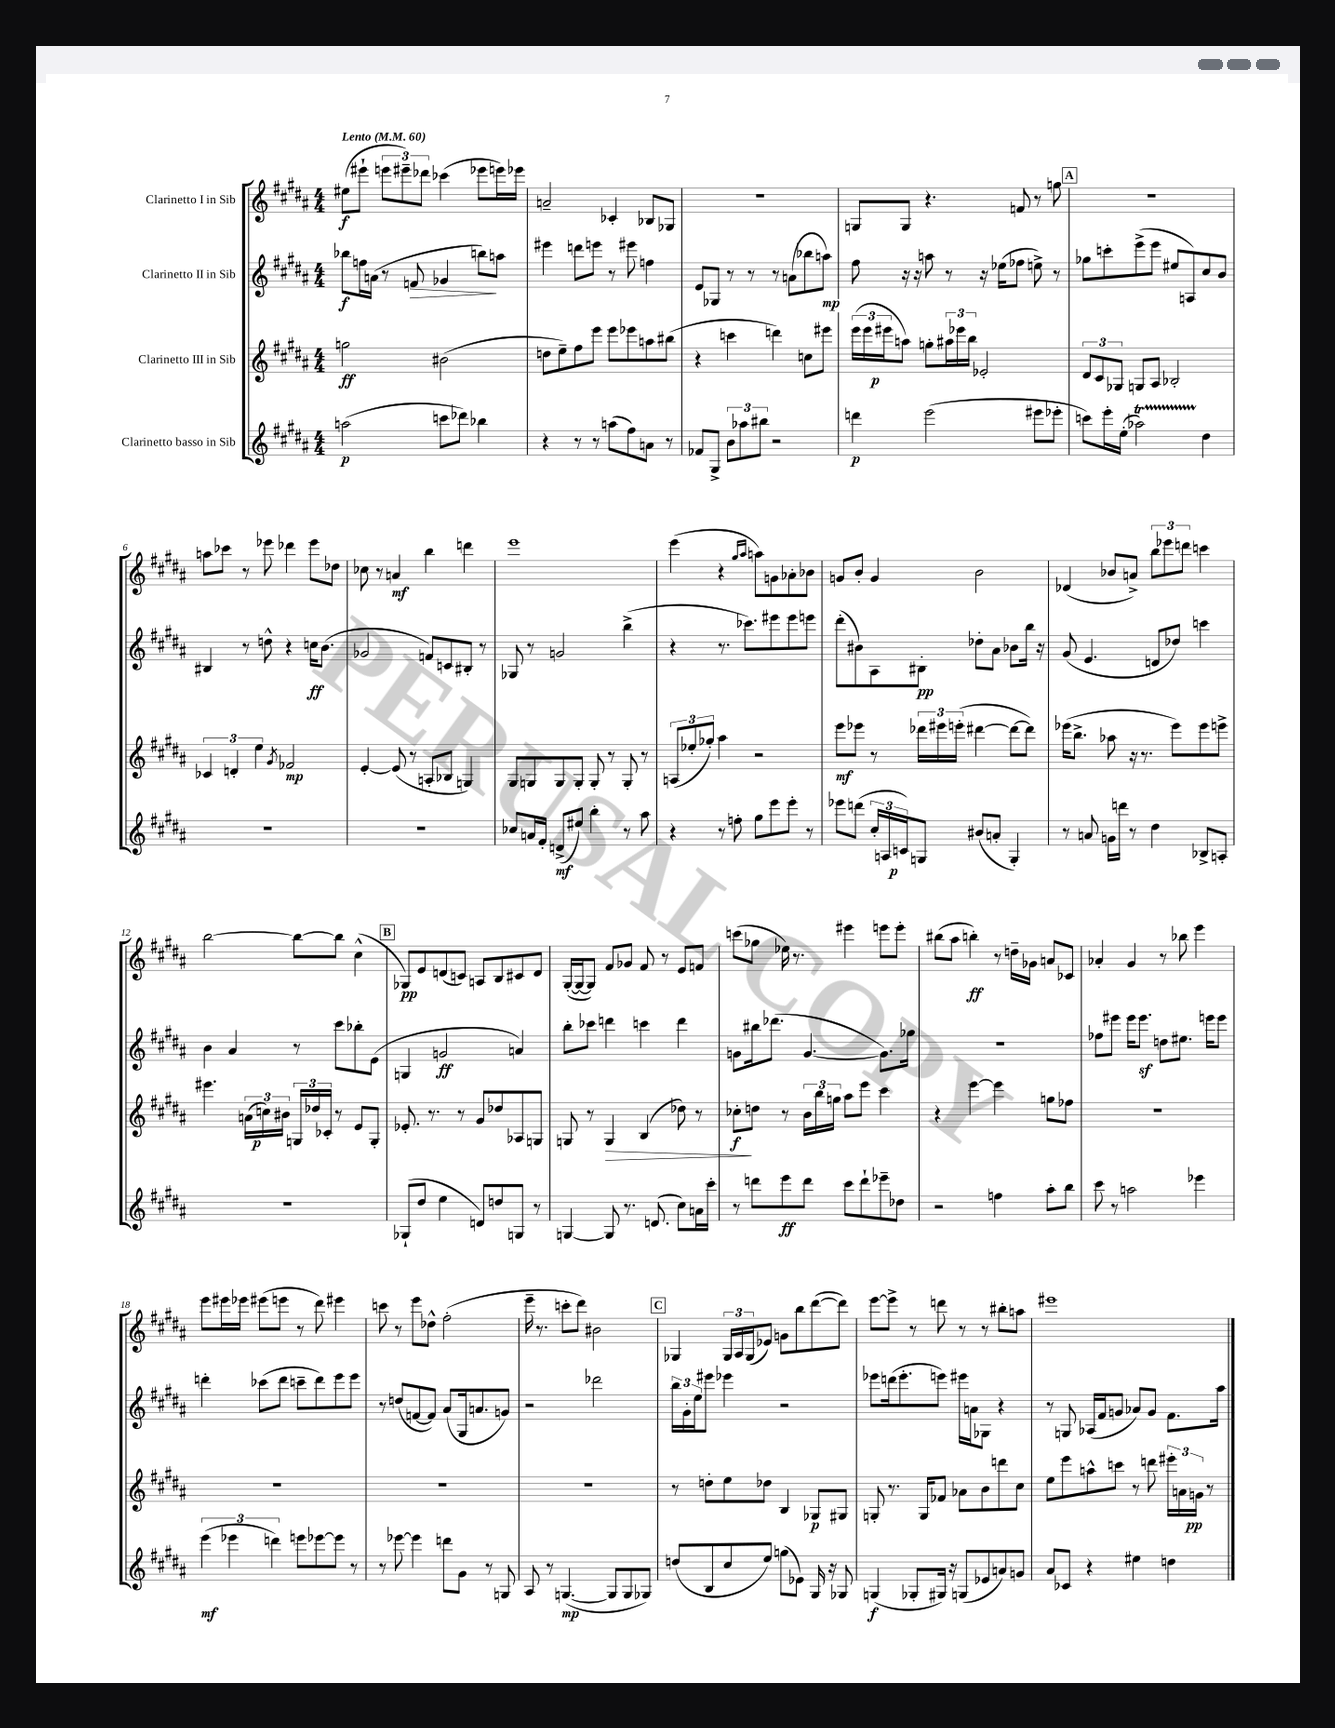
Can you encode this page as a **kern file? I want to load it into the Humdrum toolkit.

**kern	**kern	**kern	**kern
*staff4	*staff3	*staff2	*staff1
*clefG2	*clefG2	*clefG2	*clefG2
*k[f#c#g#d#a#]	*k[f#c#g#d#a#]	*k[f#c#g#d#a#]	*k[f#c#g#d#a#]
*M4/4	*M4/4	*M4/4	*M4/4
*MM60	*MM60	*MM60	*MM60
(2aa\	2gg\	8bb-\L	(8ee#\L
.	.	16ff\L	8eee#`\J
.	.	(16a\JJ	.
.	.	8r	12eee\L
.	.	.	12eee#~\)
.	.	8f/	.
.	.	.	12ddd-\J
8ccc\L	(2b#\	4g-/	(4ccc-\
8ddd-\J)	.	.	.
4bb-\	.	8bb\L)	8eee-\L
.	.	8aa\J	16eee\L)
.	.	.	16eee-\JJ
=	=	=	=
4r	8dd\L	4eee#\	2a~/
.	8ee~\)	.	.
8r	8ff#\	8ddd\L	.
8r	8eee\J	8eee\J	.
(8aa\L	8eee\L	8r	4c-'/
8ff#\)	8eee-\	8eee#\	.
8a\J	8aa\	4ff\	8B-/L
8r	(8bb#\J	.	8G-/J
=	=	=	=
8f-/L	4r	8e/L	1r
8G#^/J	.	8G-/J	.
12b\L	4ccc\	8r	.
12aa-\	.	.	.
.	.	8r	.
12bb#\J	.	.	.
2r	4ddd\)	8r	.
.	.	(8a\L	.
.	8cc\L	8bb-\	.
.	8eee#\J	8aa\J)	.
=	=	=	=
4ddd\	(24eee\LL	8ff#\	8G/L
.	24eee\	.	.
.	24eee#\J	.	.
.	8aa\J)	16r	8G/J
.	.	16r	.
(2eee\	8gg'\L	8aa\	4.r
.	24aa#\L	8r	.
.	24eee-\	.	.
.	24bb\JJ	.	.
.	2e-'/	16r	.
.	.	(16ee-\LK	.
.	.	8ff-\J	8f/
8eee#\L	.	8ee^\)	8r
8eee-'\J	.	8r	8gg\
=	=	=	=
8ccc\L)	12d#/L	8gg-\L	1r
.	12c#/	.	.
16eee'\L	.	8ccc'\	.
.	12G-/J	.	.
(16ee'\JJ	.	.	.
2aa-\)	8G/L	(8eee^\	.
.	8A#/J	8eee\J	.
.	2B-'/	8ee#/L	.
.	.	8A/)	.
4dd#\	.	8cc#/	.
.	.	8b/J	.
=	=	=	=
1r	6c-/	4B#/	8aa\L
.	.	.	8ccc-\J
.	6d'/	.	.
.	.	8r	8r
.	6ee\	.	.
.	.	8dd^^\	8eee-\
.	8qg#/	.	.
.	2f-/	4r	4ddd-\
.	.	16cc\LK	8eee-\L
.	.	(8.b\J	.
.	.	.	8dd-\J
=	=	=	=
1r	[4e'/	2g-/	8cc-\
.	.	.	8r
.	(8e/]	.	4a/
.	8r	.	.
.	8A'/L	8f/L)	4bb\
.	8B-/J	8c/	.
.	4G/)	8B#'/J	4ddd\
.	.	8r	.
=	=	=	=
8cc-/L	8G#/L	8G-/	1eee
16a/L	8G/	8r	.
16f#'/JJ	.	.	.
(8d^/L	8G/	2g/	.
8ee#/J)	8G'/J	.	.
4bb'\	8G'/	.	.
.	8r	.	.
8r	8G'/	(4bb^\	.
8aa#\	8r	.	.
=	=	=	=
4r	(12A/L	4r	(4eee\
.	12ee-'/	.	.
.	12gg-'/J)	.	.
8r	4aa#\	8.r	4r
8ff'\	.	.	.
.	.	8.ccc-\L)	.
.	.	.	16qqgg#/LL
.	.	.	16qqaa#/JJ
8gg#\L	2r	.	8aa\L)
8eee\	.	8eee#\	8g\
8eee'\J	.	8eee#\	8a-'\
8r	.	8eee\J	8b-\J
=	=	=	=
8eee-\L	8eee\L	(8ddd#'\L	8g/L
(8ddd\J	8eee-\J	8b#\)	8b'/J
24cc#'/LL	8r	8A#\	4g/
24A/	.	.	.
24c/J)	.	.	.
8G/J	24ddd-\LL	8B#'\J	.
.	24eee#\	.	.
.	(24eee'\JJ	.	.
(8b#/L	[4ddd#\	8dd-'\L	2b\
8a'/J	.	8a#\J	.
4G'/)	8ddd#\_L	8b-\L	.
.	8ddd#\]J)	16bb\Jk	.
.	.	16r	.
=	=	=	=
8r	(16eee-\LK	(8g#/	(4d-/
.	8.bb^\J	.	.
8a/	.	4.e/	.
16g\LL	8aa-\	.	8b-/L
16ddd\JJ	.	.	.
8r	16r	.	8a^/J)
.	8.r	.	.
4dd#\	.	8d/L	12bb\L
.	.	.	12eee-\
.	8eee-\L)	8dd-/J)	.
.	.	.	12ddd\J
8B-^/L	8eee-\	4ccc\	4ccc\
8A'/J	8eee^\J	.	.
=	=	=	=
1r	4.eee#\	4b\	[2bb\
.	.	4a#/	.
.	(24a\LL	.	.
.	24cc\)	.	.
.	24b#\JJ	.	.
.	24G/LL	8r	8bb\_L
.	24dd-/	.	.
.	24c-'/JJ	.	.
.	8r	8ccc#\L	8bb\]J
.	8e/L	8bb-'\	(4cc#^^\
.	8G'/J	(8e\J	.
=	=	=	=
(8G-`/L	8.e-'/	4G/	8G-/L)
8dd#/J	.	.	8e/
.	8.r	.	.
4ee\	.	2g/	(8d/
.	8r	.	8c/J)
8d/L)	8g#/L	.	8A/L
8dd/	8dd-/	.	8B/
8G/J	8A-/	4a/)	8c#/
8r	8G/J	.	8d/J
=	=	=	=
[4G/	8G/	8bb'\L	([16G#'/LL
.	.	.	16G#/_J
.	8r	8ccc-\J	8G#/]J)
8G/]	4G/	4ddd\	8f#/L
8.r	.	.	8g-/J
.	(4B/	4ccc\	8f#/
(8.d/	.	.	.
.	.	.	8r
8cc#\L)	8dd-\)	4ddd\	8e/L
16a\L	8r	.	8f/J
16ccc#'\JJ	.	.	.
=	=	=	=
8r	8cc-'\L	8g\L	(8ccc\L
8ddd\L	8dd\J	16bb#\k	8gg-\J
.	.	(8.ddd-\J	.
8eee\	8r	.	16ee-\)
.	.	.	8.r
8ddd\J	24b\LL	[4.g/	.
.	24bb\	.	.
.	24gg\JJ	.	.
8ccc#\L	8aa#\L	.	4eee#\
8ddd`\	8eee\J	.	.
8eee-~\	4ccc#\	8.g\]L)	8eee\L
8dd-\J	.	.	8eee'\J
.	.	16gg-\Jk	.
=	=	=	=
2r	4r	1r	(8bb#\L
.	.	.	8aa#\J
.	[4eee\	.	4bb'\)
4ff\	4eee\]	.	8r
.	.	.	16dd~\LL
.	.	.	16g-\JJ
8aa#'\L	8gg\L	.	8a/L
8bb\J	8ff-\J	.	8c-/J
=	=	=	=
8ccc#\	1r	8ff-\L	4a-'/
8r	.	8eee#\J	.
2aa\	.	16eee#\LK	4g#/
.	.	8.eee#\J	.
.	.	8dd\L	8r
.	.	8.ee#\J	8bb-\
4eee-\	.	.	4eee\
.	.	16eee\LK	.
.	.	8eee\J	.
=	=	=	=
(6eee\	1r	4ddd'\	8eee\L
.	.	.	16eee#\L
6eee-\	.	.	.
.	.	.	16eee-\JJ
.	.	(8ccc-\L	(8eee#\L
6ddd\)	.	.	.
.	.	8ddd\J	8eee\J
8eee\L	.	8ccc~\L	8r
[8eee-\	.	8ddd\)	8ddd#\)
8eee-\]J	.	8eee\	4eee#\
8r	.	8eee\J	.
=	=	=	=
8r	1r	8r	8ccc\
[8eee-\	.	(8dd/L	8r
4eee-\]	.	[8f/	8eee\L
.	.	8f/]J)	8dd-^^\J
8ddd\L	.	(8a#/L	(2ff#'\
8g#\J	.	16G#/k	.
.	.	8.a/	.
8r	.	.	.
8G/	.	8g/J)	.
=	=	=	=
8A#/	1r	2r	16eee~\
.	.	.	8.r
8r	.	.	.
([4.G/	.	.	8ccc'\L
.	.	.	8ddd#\J)
.	.	2ddd-\	2b#\
8G/]L	.	.	.
8G/	.	.	.
8G-/J)	.	.	.
=	=	=	=
(8dd/L	8r	24bb\LL	4G-/
.	.	24g#'\	.
.	.	24ee\J	.
8B/	8dd'\L	8eee#\J	.
8cc#/	8ee\	4eee-\	24G-/LL
.	.	.	24A#/
.	.	.	(24G-/J
8ee/J)	8dd-\J	.	8e-/J)
(8gg\L	4B/	2r	8g\L
8e-\J)	.	.	8bb\
16G#/	8G-/L	.	([8ddd#\
16r	.	.	.
8G-/	8G#/J	.	8ddd#\]J)
=	=	=	=
(4G/	8G'/	8eee-\L	[8eee\L
.	8.r	(16ddd\k	8eee^\]J
.	.	8.eee-'\	.
8G-'/L	.	.	8r
.	16G/LK	.	.
16G#/Jk)	8f-/J	8eee\J)	8ddd\
16r	.	.	.
(8G/L	8a-\L	16eee#\LL	8r
.	.	16a\J	.
8e-/	8b\	8G-\J	8r
8a/)	8ddd\	4r	8bb#'\L
8g/J	8cc#\J	.	8aa\J
=	=	=	=
8a#/L	8ee\L	8r	1eee#
8c-/J	8eee\	8G/	.
4r	8aa^^\	(16A-/LL	.
.	.	16f#/J	.
.	8ccc\J	8g/J	.
4ee#\	8r	8a-/L)	.
.	8ddd\	8g/J	.
4dd\	24eee#'\LL	8.f#\L	.
.	24a\	.	.
.	24g\JJ	.	.
.	8r	.	.
.	.	16aa#\Jk	.
==	==	==	==
*-	*-	*-	*-
